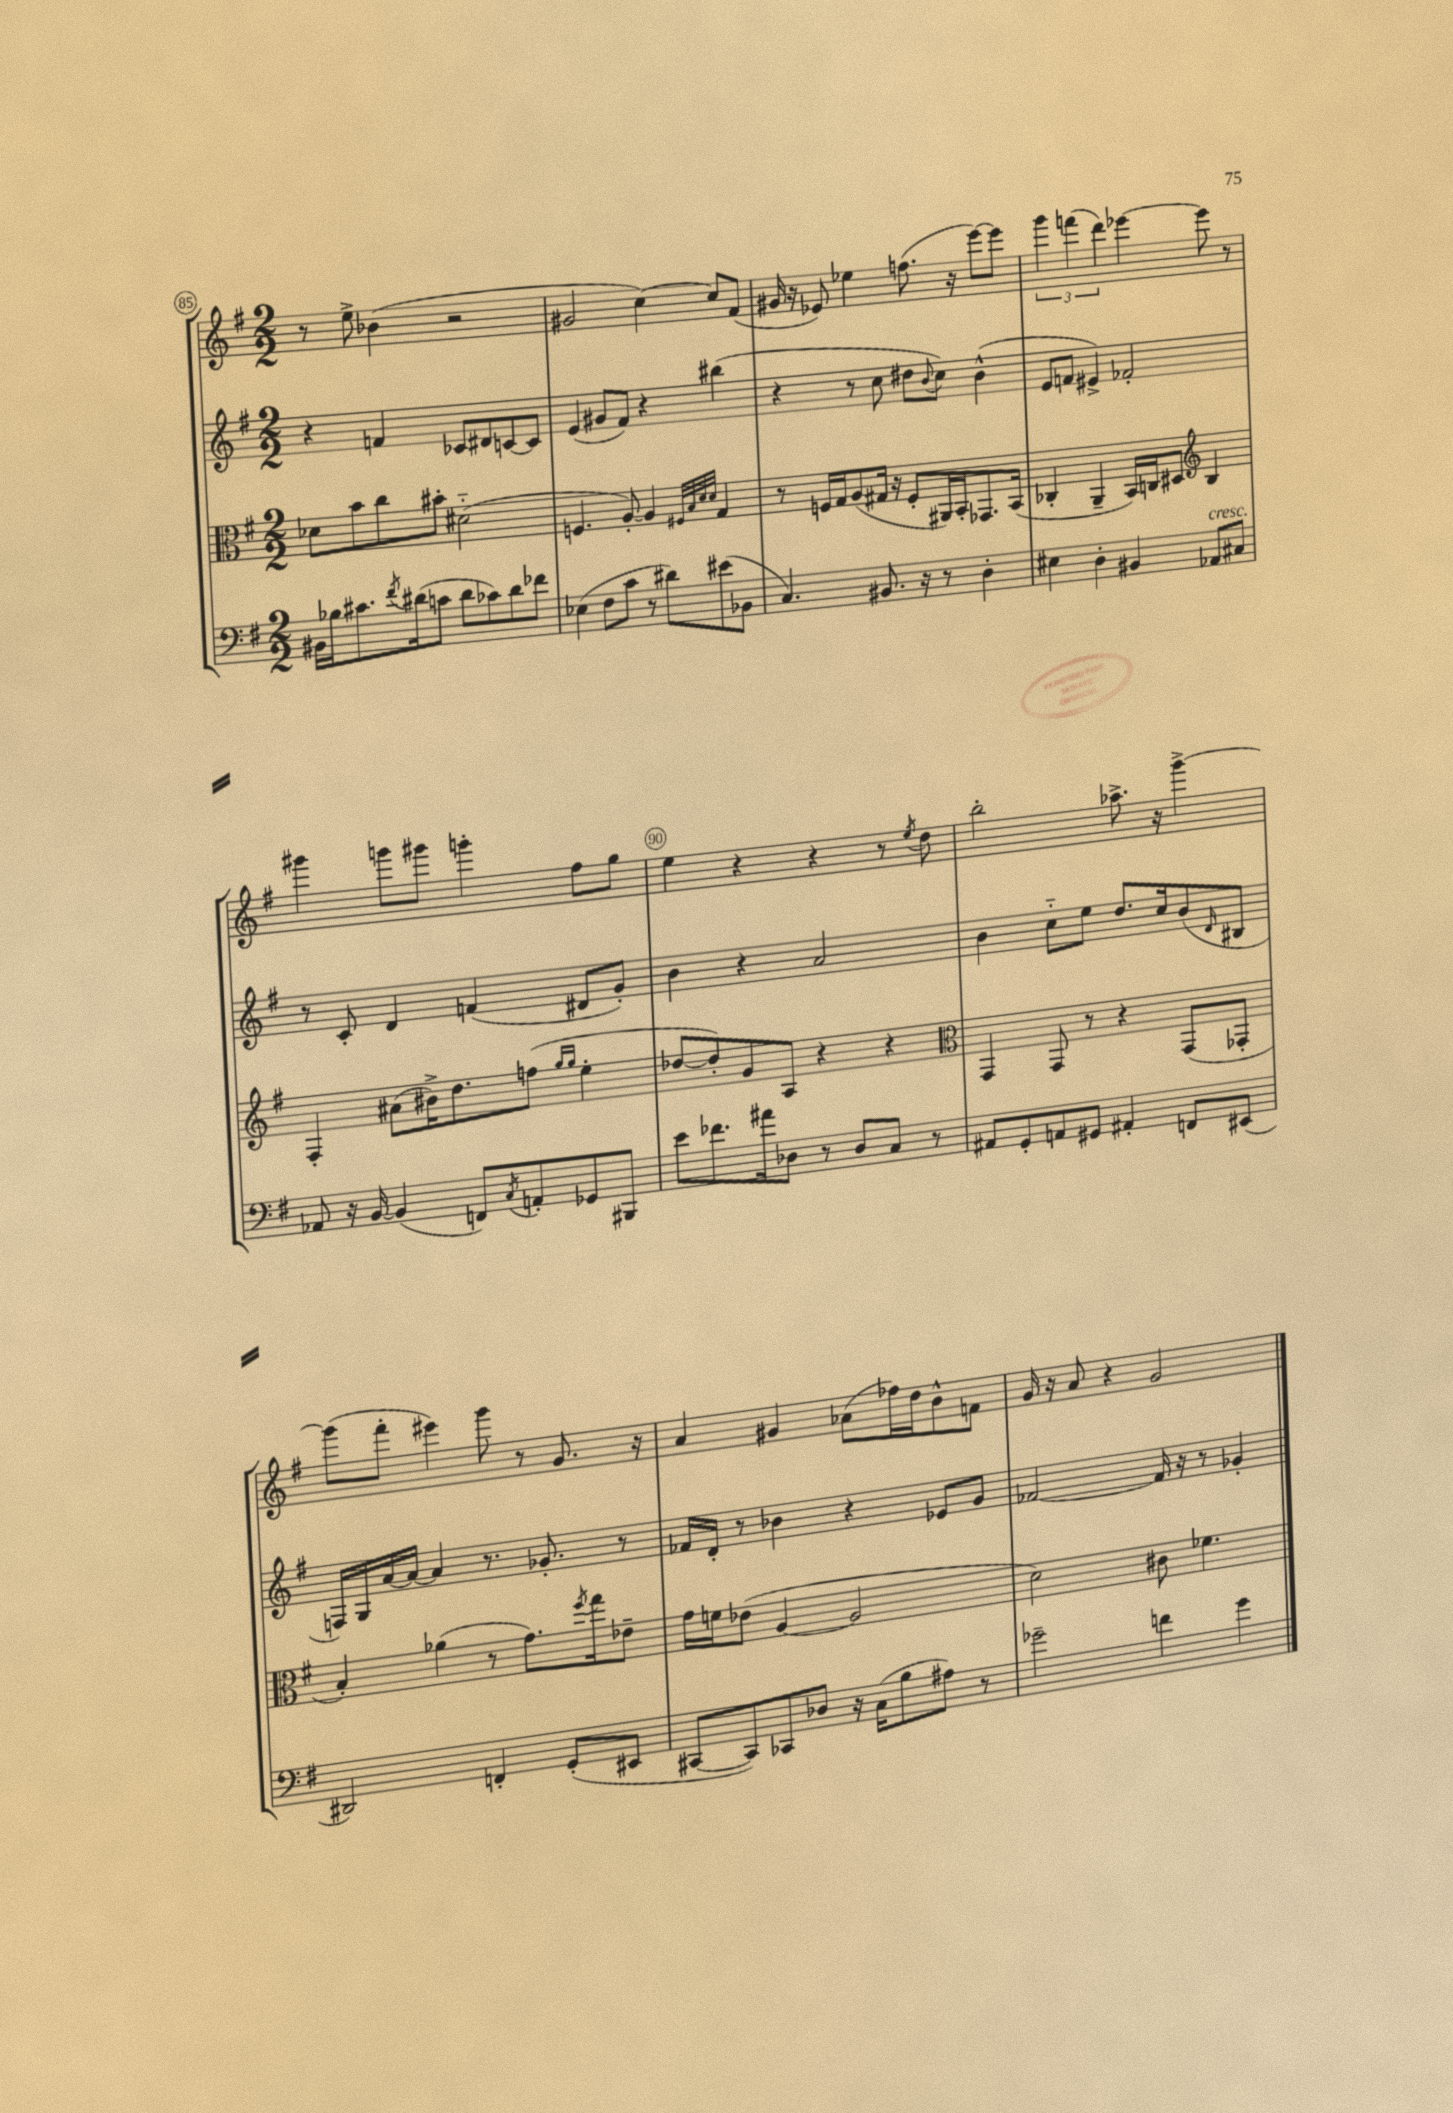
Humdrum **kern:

**kern	**kern	**kern	**kern
*part4	*part3	*part2	*part1
*staff4	*staff3	*staff2	*staff1
*clefF4	*clefC3	*clefG2	*clefG2
*k[f#]	*k[f#]	*k[f#]	*k[f#]
*M2/2	*M2/2	*M2/2	*M2/2
=85	=85	=85	=85
16BB#X\LL	8d-X\L	4r	8r
16B-X\J	.	.	.
8.c#X\	8b\	.	8ee^\
.	8cc\	4fn/	(4b-X\
8qf#/	.	.	.
(16d#X\k	.	.	.
8cn\J	8b#X'\J	.	.
8d#\L	(2d#X\	8c-X/L	2r
8c-X\)	.	8d#X/	.
8d#\	.	[8cn/	.
8f-X\J	.	8c/J]	.
=86	=86	=86	=86
(4E-X\	4.Fn/	(4e/	2g#X/
8F#\L	.	8g#X/L	.
8c\J	[8A'/)	8f#/J)	.
8r	4A/]	4r	[4cc\)
8d#X\L)	.	.	.
.	32qqF#X/LLL	.	.
.	32qqB/	.	.
.	32qqd/	.	.
.	32qqd/JJJ	.	.
(8e#X\	4G/	(4bb#X\	8cc/L]
8BB-X\J	.	.	(8f#/J
=87	=87	=87	=87
4.C/)	8r	4r	16g#X/
.	.	.	16r
.	16Fn/LL	.	8e-X/)
.	16G/J	.	.
.	(8A/	8r	4ee-X\
8.BB#X/	16G#X/Jk	8cc\	.
.	16r	.	.
.	8F'/L	8dd#X\L	(8.ffn\
16r	.	.	.
.	.	8qqb/	.
8r	16AA#X/L)	8cc\J)	.
.	16BB'/J	.	16r
4D'\	8.GG-X/	(4b^^\	[8eee\L)
.	.	.	8eee\J]
.	(16BB/Jk	.	.
=88	=88	=88	=88
4E#X\	4C-X'/	8e/L	6ggg\
.	.	8fn/J	.
.	.	.	(6fffn\
4D'\	4AA~/	4e#X^/)	.
.	.	.	6ddd\)
4BB#X/	16BB/LL)	2f-X'/	[4eee-X\
.	16Cn/J	.	.
.	8D#X/J	.	.
*	*clefG2	*	*
!LO:TX:a:i:t=cresc.	!	!	!
8AA-X/L	4B/	.	8eee-\]
8C#X/J	.	.	8r
!!LO:LB:g=z
=89	=89	=89	=89
8AA-X/	4F#'/	8r	4ggg#X\
16r	.	8c'/	.
[16BB/	.	.	.
(4BB/]	(8a#X\L	4d/	8gggn\L
.	16b#X^\K)	.	8ggg#X\J
.	8.dd\	.	.
8FFn/L)	.	(4fn/	4gggn'\
8qC/	.	.	.
8AAn'/	(8ffn\J	.	.
.	16qqgg/LL	.	.
.	16qqgg/JJ	.	.
8GG-X/	4ee'\	8d#X/L	8ff#\L
8BBB#X/J	.	8g'/J)	8gg\J
=90	=90	=90	=90
8e\L	[8dd-X/L	4b\	4ee\
8.f-X\	8dd-'/])	.	.
.	8g/	4r	4r
16a#X\k	.	.	.
8D-X\J	8A/J	.	.
8r	4r	2a/	4r
8D-/L	.	.	.
8C/J	4r	.	8r
.	.	.	8qee/
8r	.	.	8dd\
=91	=91	=91	=91
*	*clefC3	*	*
8AA#X/L	4GG/	4b\	2bb'\
8GG'/	.	.	.
8AAn/	8GG/	8cc\L	.
8GG#X/J	8r	8ee\J	.
4AA#X'/	4r	8.dd/L	8.aa-X^\
.	.	16cc/k	16r
8FFn/L	(8GG/L	(8b/	[4ggg^\
.	.	16qqd/	.
(8EE#X/J	8GG-X'/J	8B#X/J	.
!!LO:LB:g=z
=92	=92	=92	=92
2DD#X/)	4B'/)	16Fn/LL)	(8ggg\L]
.	.	16G/	.
.	.	[16a/	8fff#'\J
.	.	16a/JJ_	.
.	(4a-X\	4a/]	4eee#X\)
4FFn'/	8r	8.r	8ggg\
.	8.g\L)	.	8r
.	.	8.g-X'/	.
(8GG'/L	.	.	8.g/
.	8qff#/	.	.
.	16gg\k	.	.
8EE#X/J	8e-X~\J	8r	.
.	.	.	16r
=93	=93	=93	=93
[8CC#X/L	16g\LL	16f-X/LL	4a/
.	16fn\J	16d'/JJ	.
8CC#/])	(8e-X\J	8r	.
8CC-X/	[4A/	4b-X\	4g#X/
8D-X/J	.	.	.
16r	2A/]	4r	(8a-X\L
(16C\KL	.	.	.
8B\	.	.	16ff-X\L)
.	.	.	16dd\J
8A#X\J)	.	8e-X/L	8b^^\
8r	.	8g/J	8fn\J
=94	=94	=94	=94
2g-X~\	2d\)	[2f-X/	16g/
.	.	.	16r
.	.	.	8a/
.	.	.	4r
4fn\	8c#X\	16f-/]	2g/
.	.	16r	.
.	4.f-X\	8r	.
4g-\	.	4g-X'/	.
==	==	==	==
*-	*-	*-	*-
